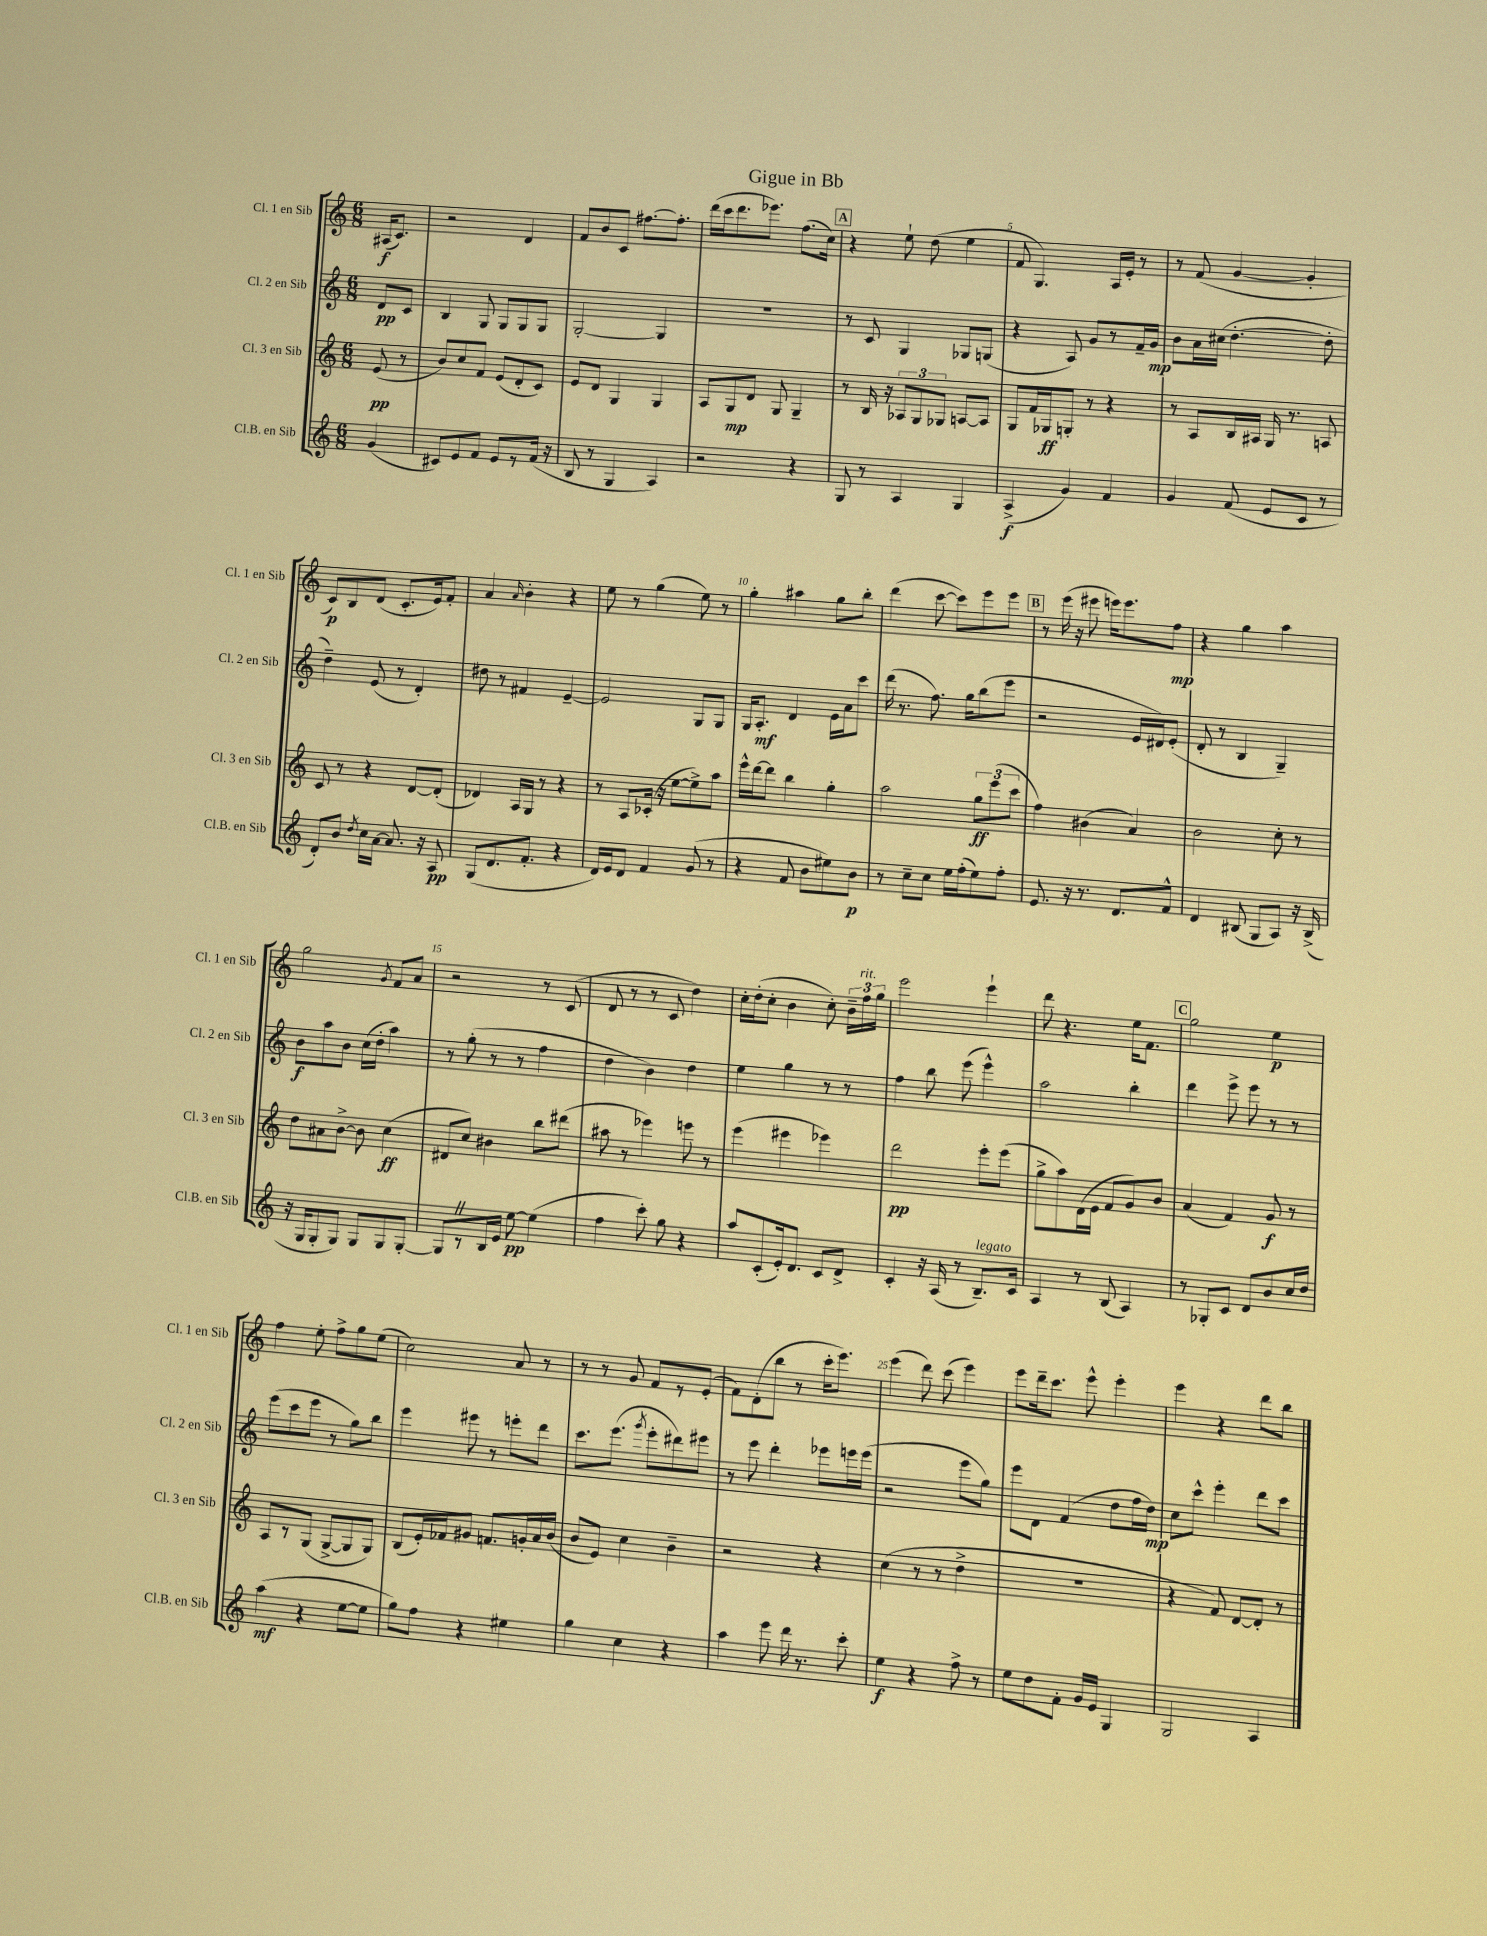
\header { title = "Gigue in Bb" }
<<
\new StaffGroup <<
\new Staff = "s0" \with { instrumentName = "Cl. 1 en Sib" shortInstrumentName = "Cl. 1 en Sib" } {
    \clef treble \key c \major \numericTimeSignature \time 6/8 \partial 4
    \autoBeamOff ais16[\f( c'8.]) |
    r2 d'4 |
    f'8[ b'8 c'8] fis''8.[~ fis''8.]-. |
    d'''16[( c'''16 d'''8. ees'''8.]) f''8.[( c''16]) |
    \mark \markup { \box "A" } r4 e''8-! d''8( e''4 |
    f'8 g4.) a16[ e'16]-. r8 |
    r8 f'8( g'4~ g'4-. |
    c'8[\p) b8 d'8]( c'8.[-. e'16) f'8]-. |
    a'4 \grace { a'16 } b'4-. r4 |
    e''8 r8 g''4( e''8) r8 |
    g''4-. ais''4 g''8[ b''8]-. |
    d'''4( c'''8~ c'''8[) e'''8 e'''8] |
    \mark \markup { \box "B" } r8 e'''16( r16 eis'''8 e'''16[) e'''8. f''8]\mp |
    r4 g''4 a''4 |
    g''2 \acciaccatura { g'8 } f'8[ a'8] |
    r2 r8 c'8( |
    d'8 r8 r8 c'8 d''4) |
    c''16[-. d''16-.( c''8]-. b'4 c''8-.) \tuplet 3/2 { b'16[-- f''16^\markup { \italic "rit." } g''16] } |
    e'''2 e'''4-! |
    d'''8 r4. e''16[ f'8.] |
    \mark \markup { \box "C" } g''2 e''4\p |
    f''4 e''8-. f''8[-> g''8 e''8]( |
    c''2) a'8 r8 |
    r8 r8 g'8 f'8[ r8 e'8]-.( |
    f'8[) d'8-.( b''8] r8 c'''16[-. e'''8.]) |
    e'''4( d'''8) c'''8( e'''4) |
    e'''8[ d'''16-- c'''8.] e'''8-^ e'''4-. |
    e'''4 r4 d'''8[ b''8] \bar "|." |
}
\new Staff = "s1" \with { instrumentName = "Cl. 2 en Sib" shortInstrumentName = "Cl. 2 en Sib" } {
    \clef treble \key c \major \numericTimeSignature \time 6/8 \partial 4
    \autoBeamOff d'8[\pp c'8] |
    b4 g8 g8[ g8 g8] |
    g2~-. g4 |
    R2. |
    \mark \markup { \box "A" } r8 c'8 g4 ges8[ g8]( |
    r4 a8) g'8[ r8 f'16-- g'16]\mp |
    b'8[ a'16 cis''16]( d''4.~-. d''8-. |
    d''4--) e'8( r8 d'4-.) |
    dis''8 r8 fis'4 e'4~-- |
    e'2 g8[ g8] |
    g16[ a8.]-.\mf d'4 e'16[ a'16 c'''8] |
    d'''16( r8. f''8.) g''16[ b''8( e'''8] |
    \mark \markup { \box "B" } r2 e'16[ dis'16) e'8]-.( |
    d'8-. r8 b4 g4--) |
    b'8[\f a''8 b'8] c''16[( d''16]-. a''4) |
    r8 g''8-.( r8 r8 f''4 |
    d''4 b'4) d''4 |
    e''4 g''4 r8 r8 |
    f''4 b''8 e'''8( e'''4-^) |
    a''2 b''4-. |
    \mark \markup { \box "C" } d'''4 e'''8-> e'''8 r8 r8 |
    e'''8[( c'''8 e'''8] r8 g''8[) b''8] |
    e'''4 eis'''8 r8 e'''8[-. d'''8] |
    c'''8.[ e'''8.]( \acciaccatura { g'''8 } e'''8[-. dis'''8) eis'''8] |
    r8 e'''8 d'''4-. ees'''8[ e'''16 e'''16]( |
    r2 e'''8[ g''8]) |
    e'''8[ d'8] f'4( d''8[ f''16 d''16]\mp) |
    c''8[ c'''8]-^ e'''4-. d'''8[ c'''8] \bar "|." |
}
\new Staff = "s2" \with { instrumentName = "Cl. 3 en Sib" shortInstrumentName = "Cl. 3 en Sib" } {
    \clef treble \key c \major \numericTimeSignature \time 6/8 \partial 4
    \autoBeamOff e'8\pp( r8 |
    b'8[) c''8 f'8] e'8[( d'8-. c'8]) |
    e'8[ d'8] g4 g4 |
    a8[ g8\mp d'8] g8 g4-- |
    \mark \markup { \box "A" } r8 b16 r16 \tuplet 3/2 { aes8[ g8 ges8] } a8[~ a8] |
    g8[ f'16 ges16\ff g8]-. r8 r4 |
    r8 a8[ b16 ais16] g16 r8. a8 |
    c'8 r8 r4 d'8[~ d'8]-.( |
    des'4) a16[ g16] r8 r4 |
    r8 a8[ ces'16]-.( r16 e''8[~ e''8->) a''8] |
    e'''16[-^ d'''16~ d'''8] b''4 g''4-. |
    a''2 \tuplet 3/2 { g''8[\ff e'''8( c'''8] } |
    \mark \markup { \box "B" } f''4) bis'4( a'4) |
    b'2 c''8-. r8 |
    d''8[ ais'8 b'8]~-> b'8 c''4\ff( |
    dis'8[ c''8]) bis'4 b''8[ dis'''8]( |
    ais''8 r8 ees'''4) e'''8 r8 |
    e'''4( eis'''4 ees'''4) |
    d'''2\pp e'''8[-. e'''8]( |
    g''8[-> a''8) d'16( e'16] f'8[ g'8) b'8] |
    \mark \markup { \box "C" } a'4( f'4) g'8\f r8 |
    a8[ r8 g8]( g8[~-> g8 g8]) |
    b8[( e'16-.) fes'16 gis'8] f'8.[ g'16-. a'16 b'16]( |
    b'8[ e'8]) c''4 b'4-- |
    r2 r4 |
    c''4( r8 r8 d''4-> |
    R2. |
    r4 f'8) d'8[~ d'8]-. r8 \bar "|." |
}
\new Staff = "s3" \with { instrumentName = "Cl.B. en Sib" shortInstrumentName = "Cl.B. en Sib" } {
    \clef treble \key c \major \numericTimeSignature \time 6/8 \partial 4
    \autoBeamOff g'4( |
    cis'8[) e'8 f'8] e'8[ r8 f'16]( r16 |
    b8 r8 g4 a4) |
    r2 r4 |
    \mark \markup { \box "A" } g8 r8 a4 g4 |
    a4->\f( g'4) f'4 |
    g'4 f'8( e'8[ c'8] r8 |
    d'8[-.) b'8] \acciaccatura { d''8 } c''16[ a'16]~ a'8. r16 a8\pp |
    g8[( d'8. f'8.]-. r4 |
    d'16[) e'16 d'8] f'4 g'8( r8 |
    r4 f'8 b'8[ eis''8) b'8]\p |
    r8 c''8[-- c''8] e''16[ f''16-.( e''8) f''8]-. |
    \mark \markup { \box "B" } e'8. r16 r8. d'8.[ f'8]-^ |
    d'4 bis8( g8[ a8]) r16 bis16->( |
    r16 g16[ g8-. g8]) g8[ g8 g8]~-. |
    g8[ \once \override BreathingSign.text = \markup { \musicglyph "scripts.caesura.straight" } \breathe r8 b16 e'16] e''8~\pp e''4( |
    f''4 c'''8-.) g''8 r4 |
    a''8[ c'8-.( e'16-.) d'8.] c'8[ d'8]-> |
    c'4-. r16 a16( r8 b8.[--^\markup { \italic "legato" }) c'16] |
    a4 r8 b8( a4) |
    \mark \markup { \box "C" } r8 ges8[-. c'8] d'8[ b'8 c''16 d''16] |
    a''4\mf( r4 e''8[~ e''8] |
    g''8[) f''8] r4 eis''4 |
    g''4 c''4 r4 |
    a''4 e'''8 d'''16 r8. c'''8-. |
    e''4\f r4 f''8-> r8 |
    e''8[ d''8 f'8]-. g'16[ e'16] g4 |
    g2 a4 \bar "|." |
}
>>
>>
\layout { \context { \Score \override BarNumber.break-visibility = ##(#f #t #t) barNumberVisibility = #(every-nth-bar-number-visible 5) } }
